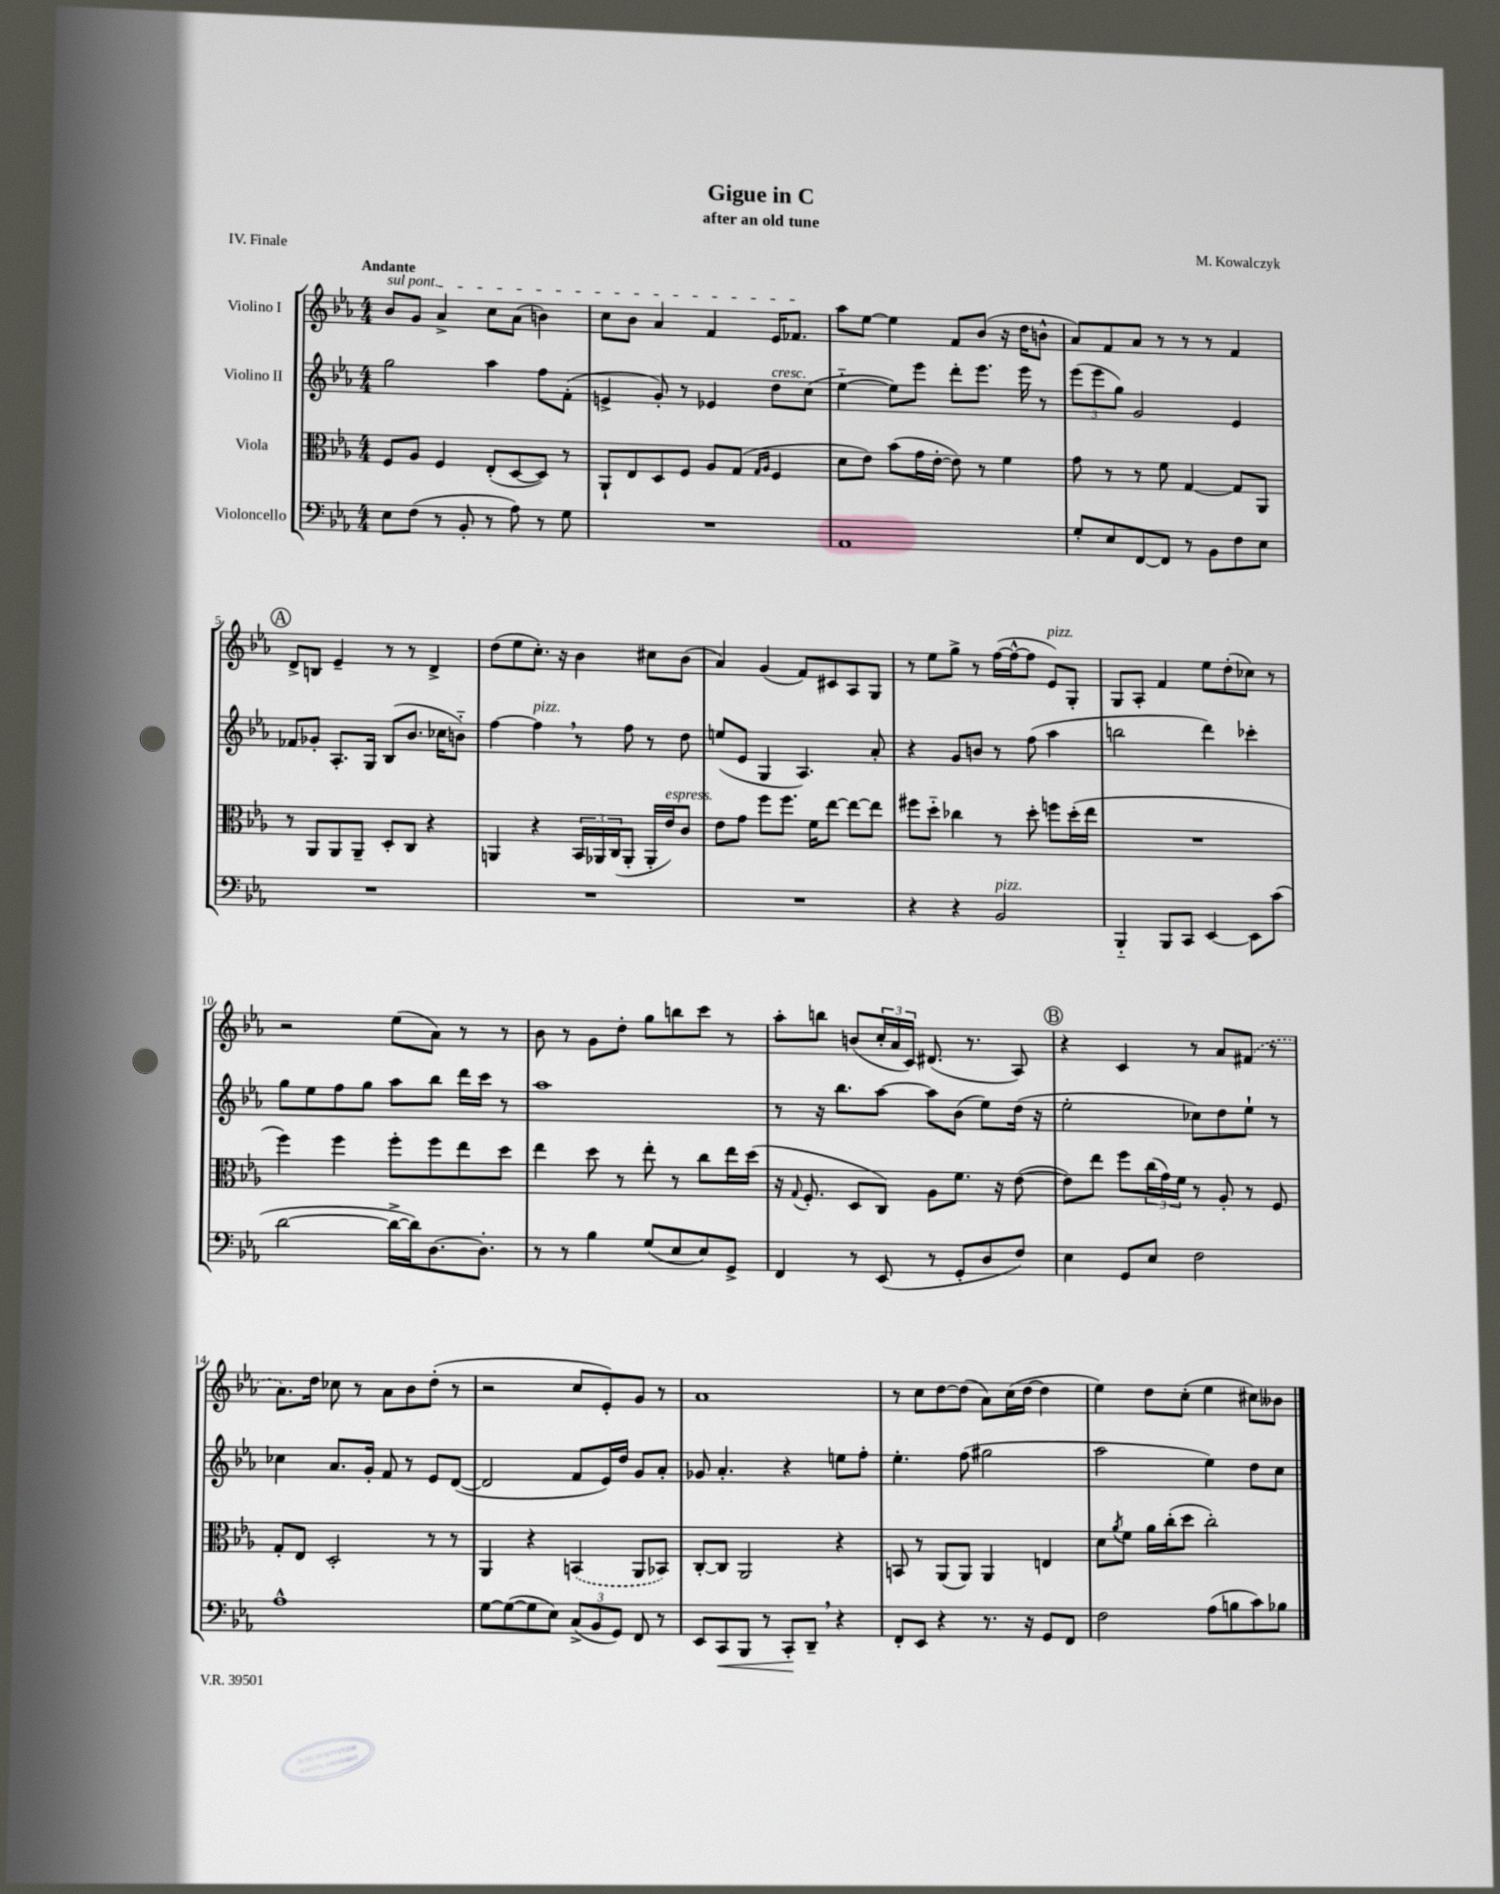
\header { title = "Gigue in C" composer = "M. Kowalczyk" subtitle = "after an old tune" piece = "IV. Finale" }
<<
\new StaffGroup <<
\new Staff = "s0" \with { instrumentName = "Violino I" } {
    \clef treble \key ees \major \numericTimeSignature \time 4/4 \tempo "Andante"
    \once \override TextSpanner.bound-details.left.text = \markup { \italic "sul pont." } bes'8\startTextSpan g'8 aes'4-> c''8 aes'8( b'4) |
    c''8 bes'8 aes'4 f'4 ees'16 fes'8.\stopTextSpan |
    aes''8 ees''8~ ees''4 f'8 bes'8( r16 d''16 b'8-^ |
    aes'8) f'8 aes'8 r8 r8 r8 f'4 |
    \mark \markup { \circle "A" } d'8-> b8 ees'4-- r8 r8 d'4-> |
    d''8( ees''8 c''8.-.) r16 bes'4 cis''8 bes'8( |
    aes'4) g'4( f'8) cis'8 aes8 g8 |
    r8 ees''8 g''8-> r8 f''16~( f''16~-^ f''8 ees'8^\markup { \italic "pizz." }) g8-. |
    g8 aes8-. f'4 ees''8 d''8-.( ces''8) r8 |
    r2 ees''8( aes'8) r8 r8 |
    bes'8 r8 g'8 d''8-. g''8 b''8 c'''8 r8 |
    aes''8-. b''8 b'8( \tuplet 3/2 { c''16-. aes'16 c'16) } dis'8.( r8. aes8) |
    \mark \markup { \circle "B" } r4 c'4 r8 aes'8 \once \slurDashed fis'8( r8 |
    aes'8.) d''16 ces''8 r8 aes'8 bes'8 d''8-.( r8 |
    r2 c''8 ees'8-.) g'8 r8 |
    aes'1 |
    r8 c''8 d''8~ d''8( aes'8) c''16( d''16~ d''4 |
    ees''4) d''8 c''8-.( ees''4 cis''8) beses'8 \bar "|." |
}
\new Staff = "s1" \with { instrumentName = "Violino II" } {
    \clef treble \key ees \major \numericTimeSignature \time 4/4
    g''2 aes''4 f''8 f'8-.( |
    e'4-> g'8-.) r8 ees'4 d''8^\markup { \italic "cresc." } c''8( |
    ees''4~-_ ees''8) ees'''8 d'''8-. ees'''8. ees'''16 r8 |
    \tuplet 3/2 { ees'''8( ees'''8 g''8) } g'2 ees'4 |
    \mark \markup { \circle "A" } fes'8 ges'8-. aes8.-. g16 bes8( bes'8. ces''16 b'8-_) |
    f''4~ f''4^\markup { \italic "pizz." } \breathe r8 f''8 r8 d''8 |
    e''8( ees'8 g4 aes4.) aes'8-. |
    r4 g'8 b'8 r8 f''8( aes''4 |
    b''2 d'''4) ces'''4-. |
    g''8 ees''8 f''8 g''8 aes''8 bes''8 d'''16 c'''16 r8 |
    aes''1 |
    r8 r16 bes''8. aes''8~ aes''8 bes'8( ees''8) d''16( r16 |
    \mark \markup { \circle "B" } ees''2-. ces''8) d''8 ees''8-! r8 |
    ces''4 aes'8. g'16-. f'8 r8 ees'8 d'8~( |
    d'2 f'8 ees'16) d''16 g'8 aes'8-. |
    ges'8 aes'4.-. r4 e''8 f''8-. |
    ees''4.-. f''8( gis''2 |
    aes''2 ees''4) d''8 c''8 \bar "|." |
}
\new Staff = "s2" \with { instrumentName = "Viola" } {
    \clef alto \key ees \major \numericTimeSignature \time 4/4
    f8 aes8 f4 ees8-.( d8~ d8) r8 |
    aes,8-! ees8 d8 f8 aes8 g8( \grace { g16 aes16 } f4 |
    d'8 ees'8) bes'8( g'16 ees'16~-. ees'8) r8 f'4 |
    g'8 r8 r8 f'8 g4~ g8 aes,8 |
    \mark \markup { \circle "A" } r8 aes,8 aes,8 aes,8-- d8-. c8 r4 |
    a,4 r4 \tuplet 3/2 { bes,16 aes,16 c16( } aes,8-. aes,16-. ees'16^\markup { \italic "espress." }) c'8 |
    ees'8 g'8 f''8 f''8. f'16 ees''8~ ees''8~ ees''8 |
    fis''8 d''8-_ ces''4 r8 d''8-. f''8 d''16-.( ees''16 |
    R1 |
    f''4) f''4 f''8-. f''8 ees''8 d''8 |
    ees''4 d''8 r8 ees''8-. r8 c''8 ees''16 d''16( |
    r16 \appoggiatura { g8 } f8.-. d8 c8) aes8 f'8. r16 ees'8~( |
    \mark \markup { \circle "B" } ees'8) ees''8 f''8 \tuplet 3/2 { c''16( g'16) f'16 } r8 aes8-. r8 f8 |
    g8-. ees8 d2-. r8 r8 |
    aes,4 r4 \once \slurDashed b,4( aes,8 bes,8) |
    c8~-. c8 aes,2 r4 |
    b,8 r8 aes,8( aes,8) aes,4 e4 |
    d'8 \acciaccatura { aes'8 } f'8 aes'16 c''16-.( d''8 c''2-.) \bar "|." |
}
\new Staff = "s3" \with { instrumentName = "Violoncello" } {
    \clef bass \key ees \major \numericTimeSignature \time 4/4
    ees8 f8( r8 bes,8-. r8 aes8) r8 g8 |
    R1 |
    aes,1 |
    g8-. ees8 f,8~ f,8 r8 bes,8 f8 ees8 |
    \mark \markup { \circle "A" } R1 |
    R1 |
    R1 |
    r4 r4 bes,2^\markup { \italic "pizz." } |
    bes,,4-_ bes,,8 c,8 ees,4~ ees,8 c'8( |
    d'2~ d'16~-> d'16) d8.~ d8.-. |
    r8 r8 bes4 g8( ees8 ees8) g,8-> |
    f,4 r8 ees,8( r8 g,8-. d8 f8) |
    \mark \markup { \circle "B" } ees4 g,8 ees8 f2 |
    aes1-^ |
    g8~ g8~( g8 ees8) \tuplet 3/2 { c8->( bes,8 g,8) } f,8 r8 |
    ees,8 c,8\< bes,,8 r8 c,8-.\! d,8-- \breathe r4 |
    f,8-. ees,8 r4 r8. r16 g,8 f,8 |
    f2 aes8( b8 c'8) bes8 \bar "|." |
}
>>
>>
